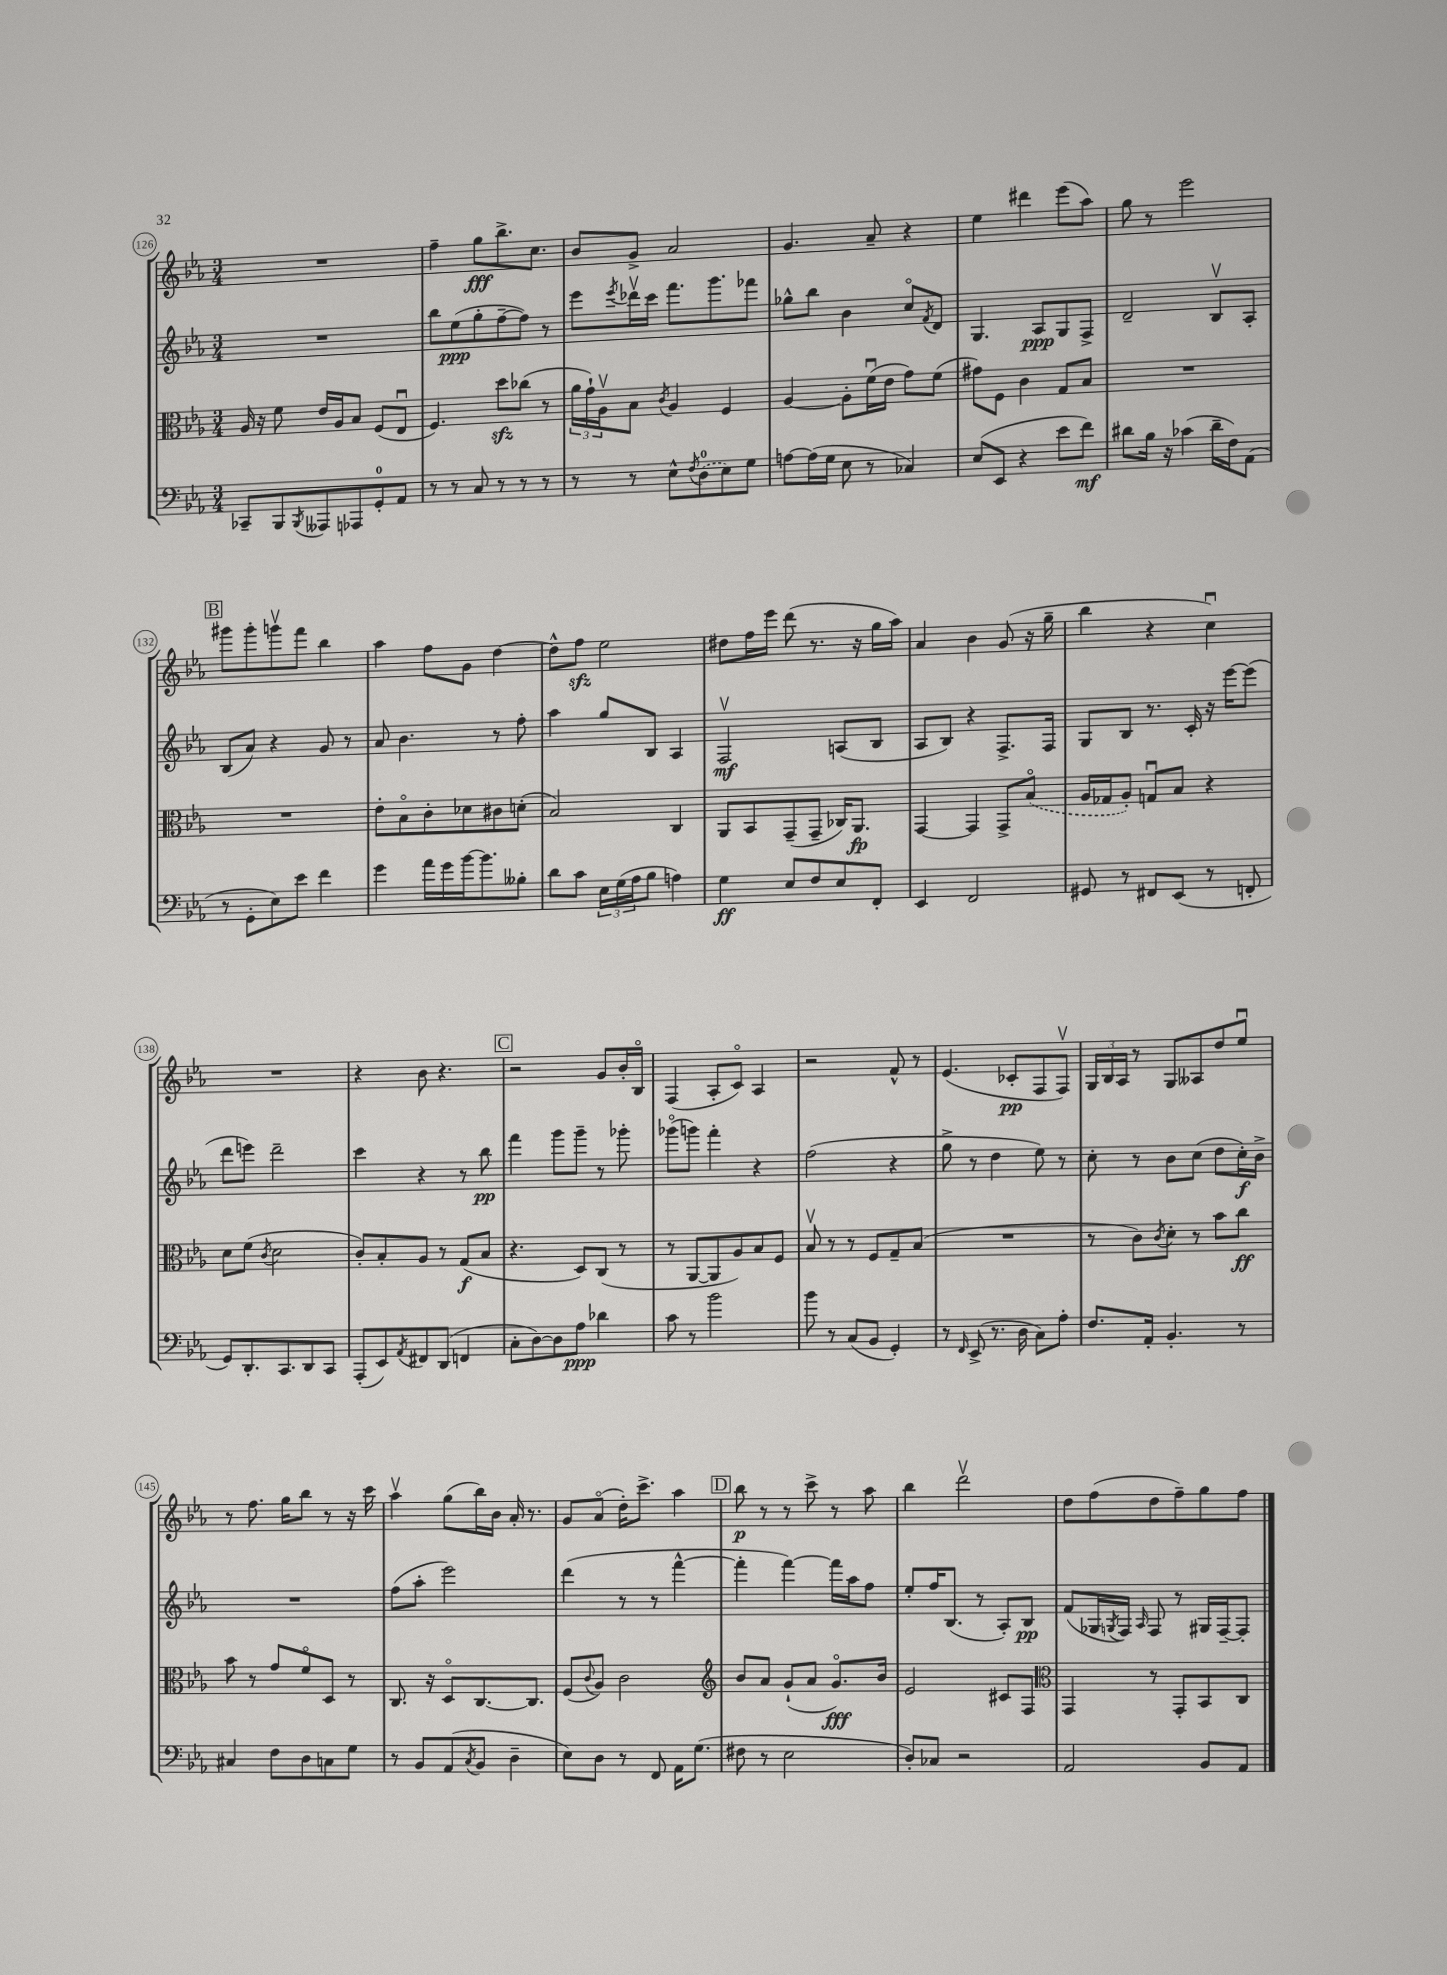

**kern	**kern	**kern	**kern
*staff4	*staff3	*staff2	*staff1
*clefF4	*clefC3	*clefG2	*clefG2
*k[b-e-a-]	*k[b-e-a-]	*k[b-e-a-]	*k[b-e-a-]
*M3/4	*M3/4	*M3/4	*M3/4
8CC-~	16A-	2.r	2.r
.	16r	.	.
8BBB-	8f	.	.
8qBBB-	.	.	.
8AAA--	16e-	.	.
.	16A-	.	.
8AAA-	8B-	.	.
8GG'	(8F	.	.
8AA-	8E-u	.	.
=	=	=	=
8r	4.F)	8bb-	4ff~
8r	.	(8ee-	.
8C	.	8gg'	8gg
8r	8dd	[8ff~	8.bb-^
8r	(8cc-	8ff])	.
.	.	.	8.cc
8r	8r	8r	.
=	=	=	=
8r	24a-	8eee-	8b-
.	24g`)	.	.
.	24A-v	.	.
.	.	8qeee-	.
8r	8B-	16ddd-v	8g^
.	.	16ccc	.
.	8qc	.	.
8E-^^	4A-	8.fff	2a-
8qF	.	.	.
(8D	.	.	.
.	.	8.ggg	.
8E-)	4F	.	.
8G	.	8fff-	.
=	=	=	=
[8A	[4A-	8gg-^^	4.g
(16A]	.	8bb-	.
16G	.	.	.
8E-	8A-']	4b-	.
8r	(16fu	.	8a-~
.	16e-	.	.
4C-)	8g)	8cco	4r
.	.	8qf	.
.	(8f	8d	.
=	=	=	=
(8E-	8g#)	4.G	4ee-
8EE-	8F	.	.
4r	4c	.	4ddd#
.	.	8A-	.
8e-	8G	8G	(8eee-
8f)	8B-	8F^	8aa-)
=	=	=	=
8d#	2.r	2d~	8gg
16B-	.	.	8r
16r	.	.	.
(4c-	.	.	2eee-
16d#~	.	8B-v	.
16F)	.	.	.
(8AA-	.	8A-'	.
=	=	=	=
8r	2.r	(8B-	8ggg#
8GG'	.	8a-)	8ggg#'
8E-)	.	4r	8gggv
8e-	.	.	8fff
4f	.	8g	4bb-
.	.	8r	.
=	=	=	=
4g	8e-'	8a-	4aa-
.	8B-o	4.b-	.
16a-	8c'	.	8ff
16g	.	.	.
[16b-	8d-	.	8g
8.b-]	.	.	.
.	8c#	8r	[4dd
8B--'	(8d'	8ff'	.
=	=	=	=
8d	2B-)	4aa-	8dd^^]
8c	.	.	8ff
24E-	.	8gg	2ee-
(24G	.	.	.
24A-	.	.	.
8B-	.	8B-	.
4A)	4C	4A-	.
=	=	=	=
4G	8AA-	2Fv	8dd#
.	8BB-	.	16ff
.	.	.	16eee-
8E-	(8GG~	.	(8ddd
8F	8GG~	.	8.r
8E-	16C-)	(8A	.
.	8.AA-	.	16r
8FF'	.	8B-	16gg
.	.	.	16aa-)
=	=	=	=
4EE-	[4GG	8A-	4a-
.	.	8B-)	.
2FF	4GG]	4r	4b-
.	8GG^	8.F^	(8g
.	(8B-o	.	16r
.	.	16F	16gg~
=	=	=	=
8GG#	16A-	8G	4bb-
.	16G-	.	.
8r	8A-')	8B-	.
8FF#	8Gu	8.r	4r
(8EE-	8B-	.	.
.	.	16c'	.
8r	4r	16r	4ccu)
.	.	[16eee-	.
8FF'	.	(8eee-]	.
=	=	=	=
8GG)	8d	8ddd	2.r
8.DD'	(8f	8eee)	.
.	8qc	.	.
.	2d	2ddd~	.
8.CC	.	.	.
8DD	.	.	.
8CC	.	.	.
=	=	=	=
(8AAA-'	8c')	4ccc	4r
8EE-)	8B-'	.	.
8qAA-	.	.	.
8FF#	8A-	4r	8b-
(8DD	8r	.	4.r
4FF	(8G	8r	.
.	8B-	8bb-	.
=	=	=	=
8C'	4.r	4fff	2r
[8D)	.	.	.
8D]	.	8ggg	.
8A-	8D)	8ggg~	.
4d-	(8C	8r	8g
.	8r	8ggg-'	16b-'
.	.	.	16B-o
=	=	=	=
8c	8r	(8ggg-o	(4F
8r	[8AA-	8ggg)	.
2b-	8AA-]	4fff'	8A-'
.	8A-)	.	8co)
.	8B-	4r	4A-
.	8F	.	.
=	=	=	=
8b-	8B-v	(2ff	2r
8r	8r	.	.
(8C	8r	.	.
8BB-	8F	.	.
4GG')	8G~	4r	8f^^
.	(8B-	.	8r
=	=	=	=
8r	2.r	8gg^	(4.e-
16qqFF	.	.	.
(8EE-^	.	8r	.
8.r	.	4dd	.
.	.	.	8c-'
16D	.	.	.
8C)	.	8ee-)	8F
8A-'	.	8r	8Fv)
=	=	=	=
8.F	8r	8cc'	24G
.	.	.	24B-
.	.	.	24A-
.	8c)	8r	8r
16AA-'	.	.	.
.	8qc	.	.
4.BB-'	8d'	8b-	8G
.	8r	(8cc	8A--
.	8b-	8dd	8dd
8r	8cc	16cc')	8ee-u
.	.	16b-^	.
=	=	=	=
4C#	8b-	2.r	8r
.	8r	.	8.ff
8F	8g	.	.
.	.	.	16gg
8D	8fo	.	8bb-
8C	8D	.	8r
8G	8r	.	16r
.	.	.	16ccc
=	=	=	=
8r	8.C	(8ff	4aa-v
8BB-	.	8aa-'	.
.	16r	.	.
(8AA-	8Do	2eee-)	(8gg
8qC	.	.	.
8BB-	[8.C	.	16bb-)
.	.	.	16b-
4D~	.	.	16a-'
.	8.C]	.	8.r
=	=	=	=
8E-)	(8F	(4ddd	8g
.	8qqc	.	.
8D	8A-)	.	(8a-o
8r	2c	8r	16dd')
.	.	.	8.ccc^
8FF	.	8r	.
16AA-	.	[4fff^^	4aa-
(8.G	.	.	.
=	=	=	=
*	*clefG2	*	*
8F#	8b-	4fff']	8bb-
8r	8a-	.	8r
2E-	(8g`	[4fff)	8r
.	8a-	.	8ccc^
.	8.go)	16fff]	8r
.	.	16aa-	.
.	.	8ff	8aa-
.	16b-	.	.
=	=	=	=
8D')	2e-	8ee-'	4bb-
8C-	.	16ff	.
.	.	(8.B-	.
2r	.	.	2dddv
.	.	8r	.
.	8c#	8A-')	.
.	8F	8B-	.
=	=	=	=
*	*clefC3	*	*
2AA-	4GG	(8f	8dd
.	.	16G-	(8ff
.	.	8qG	.
.	.	16F)	.
.	.	16qqA-	.
.	8r	8F	8dd
.	8GG'	8r	8ff~)
8BB-	8BB-	16G#	8gg
.	.	[16F~	.
8AA-	8C	8F']	8ff
==	==	==	==
*-	*-	*-	*-
